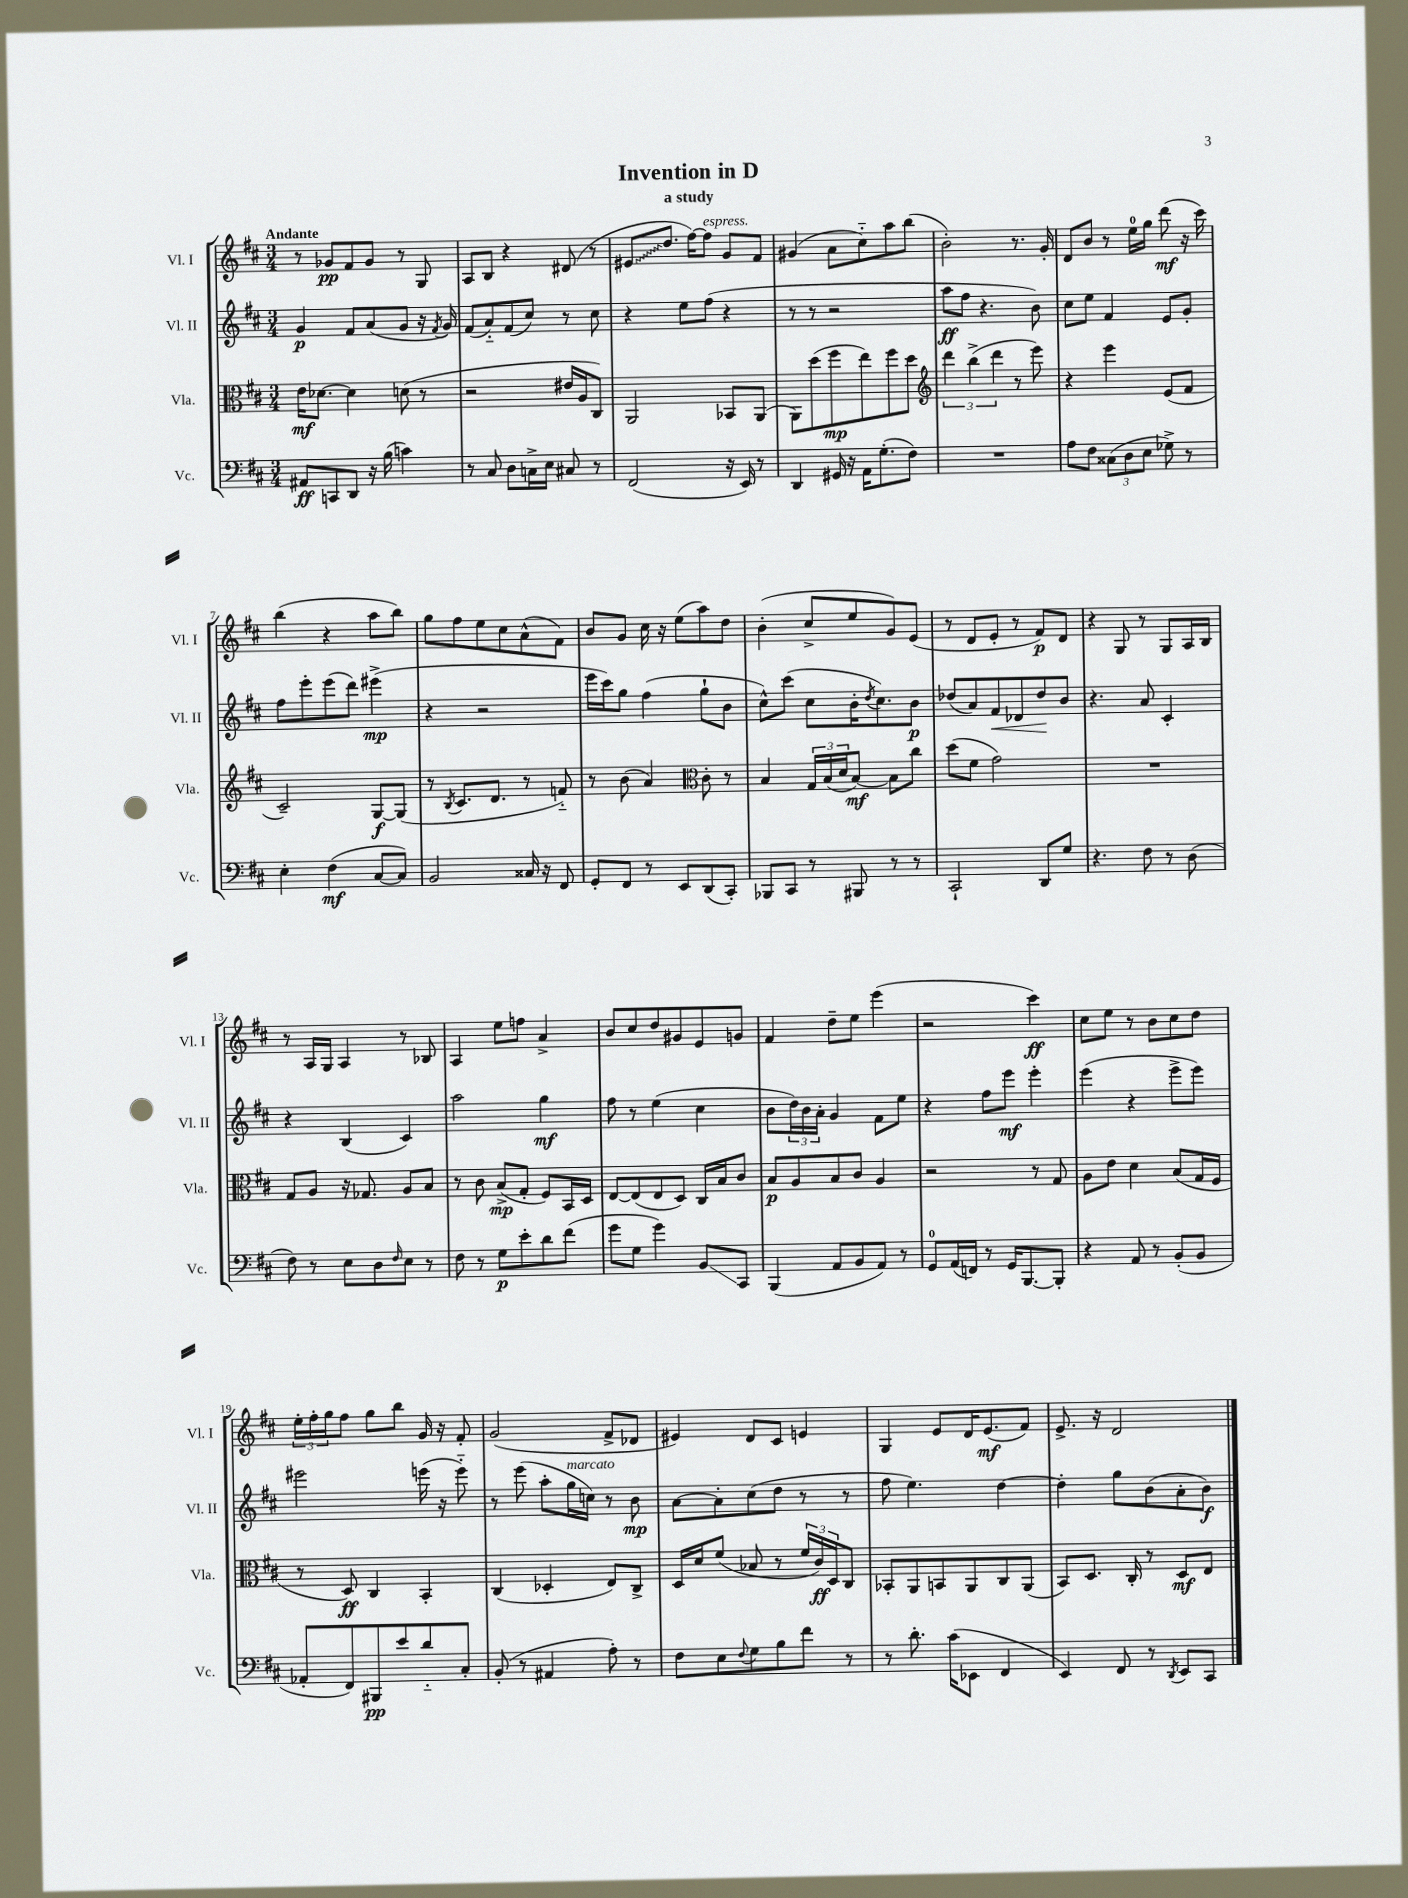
\header { title = "Invention in D" subtitle = "a study" }
<<
\new StaffGroup <<
\new Staff = "s0" \with { instrumentName = "Vl. I" shortInstrumentName = "Vl. I" } {
    \clef treble \key d \major \numericTimeSignature \time 3/4 \tempo "Andante"
    r8 ges'8\pp fis'8 ges'8 r8 g8 |
    a8 b8 r4 dis'8( r8 |
    \once \override Glissando.style = #'zigzag eis'8\glissando d''8. fis''16~) fis''8^\markup { \italic "espress." } g'8 fis'8 |
    gis'4( a'8 cis''8-_) a''8 b''8( |
    b'2-.) r8. g'16-. |
    d'8 b'8 r8 e''16-0 g''16 d'''8\mf( r16 cis'''16) |
    b''4( r4 a''8 b''8) |
    g''8 fis''8 e''8 cis''8 a'8-^( fis'8) |
    b'8 g'8 cis''16 r16 e''8( a''8) d''8 |
    b'4-.( cis''8-> e''8 g'8) e'8( |
    r8 d'8 e'8-. r8 fis'8\p) d'8 |
    r4 g8 r8 g8 a16 b16 |
    r8 a16 g16 a4 r8 bes8 |
    a4 e''8 f''8 a'4-> |
    b'8 cis''8 d''8 gis'8 e'8 g'8 |
    fis'4 d''8-- e''8 e'''4( |
    r2 cis'''4\ff) |
    cis''8 e''8 r8 b'8 cis''8 d''8 |
    \tuplet 3/2 { e''16-. fis''16-. g''16 } fis''8 g''8 b''8 g'16 r16 fis'8-. |
    g'2( fis'8-> des'8 |
    eis'4) d'8 cis'8 e'4 |
    g4 e'8 d'16 e'8.\mf( fis'8) |
    e'8.-> r16 d'2 \bar "|." |
}
\new Staff = "s1" \with { instrumentName = "Vl. II" shortInstrumentName = "Vl. II" } {
    \clef treble \key d \major \numericTimeSignature \time 3/4
    g'4\p fis'8 a'8( g'8 r16 \acciaccatura { fis'8 } g'16) |
    fis'8( a'8-_) fis'8( cis''8) r8 cis''8 |
    r4 e''8 fis''8( r4 |
    r8 r8 r2 |
    a''8\ff fis''8 r4. b'8) |
    cis''8 e''8 fis'4 e'8 g'8-. |
    fis''8 e'''8-. e'''8( d'''8) eis'''4->\mp( |
    r4 r2 |
    e'''16 cis'''16) g''8 fis''4( g''8-! b'8 |
    cis''8-^) cis'''8( cis''8 b'16-. \acciaccatura { d''8 } cis''8.) b'8\p |
    des''8( a'8) fis'8\< des'8 des''8\! b'8 |
    r4. a'8 cis'4-. |
    r4 b4( cis'4) |
    a''2 g''4\mf |
    fis''8 r8 e''4( cis''4 |
    b'8 \tuplet 3/2 { d''16) b'16 a'16-. } g'4 fis'8 e''8 |
    r4 fis''8 e'''8\mf e'''4-. |
    e'''4( r4 e'''8-> e'''8) |
    eis'''2 e'''16( r16 e'''8-_) |
    r8 e'''8( a''8-. g''16^\markup { \italic "marcato" } c''16) r8 b'8\mp |
    a'8~ a'8-. cis''8( d''8 r8 r8 |
    fis''8 e''4.) d''4~ |
    d''4-. g''8 b'8( a'8-. b'8\f) \bar "|." |
}
\new Staff = "s2" \with { instrumentName = "Vla." shortInstrumentName = "Vla." } {
    \clef alto \key d \major \numericTimeSignature \time 3/4
    e'16\mf des'8.~ des'4 d'8( r8 |
    r2 eis'16 a16 cis8) |
    a,2 bes,8 a,8( |
    a,8) d''8( fis''8\mp e''8) fis''8 d''8 |
    \clef treble \tuplet 3/2 { d'''4 b''4->( d'''4 } r8 e'''8) |
    r4 e'''4 e'8( fis'8 |
    cis'2--) g8~\f g8( |
    r8 \acciaccatura { b8 } cis'8. d'8. r8 f'8-_) |
    r8 b'8( a'4) \clef alto cis'8-. r8 |
    b4 \tuplet 3/2 { g16 b16( d'16 } b8~\mf) b8 cis''8 |
    d''8( fis'8 g'2) |
    R2. |
    g8 a8 r16 ges8. a8 b8 |
    r8 cis'8 b8->\mp( g8-. fis8) b,16 d16 |
    e8~ e8( e8 d8) cis16 b16 cis'8 |
    b8\p a8 b8 cis'8 a4 |
    r2 r8 g8 |
    a8 e'8 d'4 b8( g16 fis16 |
    r8 d8\ff) cis4 b,4-. |
    cis4( des4-. e8) cis8-> |
    d16 d'16 fis'8( bes8 r8 \tuplet 3/2 { fis'16 cis'16\ff) d16 } cis8 |
    bes,8-. a,8 b,8 a,8 cis8 a,8( |
    b,8) d8. cis16-. r8 d8\mf e8 \bar "|." |
}
\new Staff = "s3" \with { instrumentName = "Vc." shortInstrumentName = "Vc." } {
    \clef bass \key d \major \numericTimeSignature \time 3/4
    ais,8\ff c,8 d,8 r16 b16( c'4) |
    r8 cis8 d8 c16-> e16 cis8 r8 |
    fis,2( r16 e,16) r8 |
    d,4 gis,16 r16 a,16 g8.-.( fis8) |
    R2. |
    a8 fis8 \tuplet 3/2 { cisis8( d8 e8 } ges8->) r8 |
    e4-. fis4\mf( cis8~ cis8) |
    b,2 cisis16 r16 fis,8 |
    g,8-. fis,8 r8 e,8 d,8( cis,8-.) |
    bes,,8 cis,8 r8 bis,,8 r8 r8 |
    cis,2-! d,8 g8 |
    r4. fis8 r8 d8( |
    fis8) r8 e8 d8 \grace { fis16 } e8 r8 |
    fis8 r8 g8\p e'8-. d'8 fis'8( |
    g'8 g8 g'4) b,8\glissando cis,8 |
    b,,4( a,8 b,8 a,8) r8 |
    g,8-0 a,16( f,16) r8 g,16 b,,8.~ b,,8-. |
    r4 a,8 r8 b,8-.( b,8 |
    aes,8-. fis,8) bis,,8\pp e'8 d'8-_ cis8-. |
    b,8-.( r8 ais,4 a8-.) r8 |
    fis8 e8 \appoggiatura { fis8 } g8 b8 fis'8 r8 |
    r8 d'8.-. cis'16( ees,8 fis,4 |
    e,4) fis,8 r8 \acciaccatura { d,8 } e,8 cis,8 \bar "|." |
}
>>
>>
